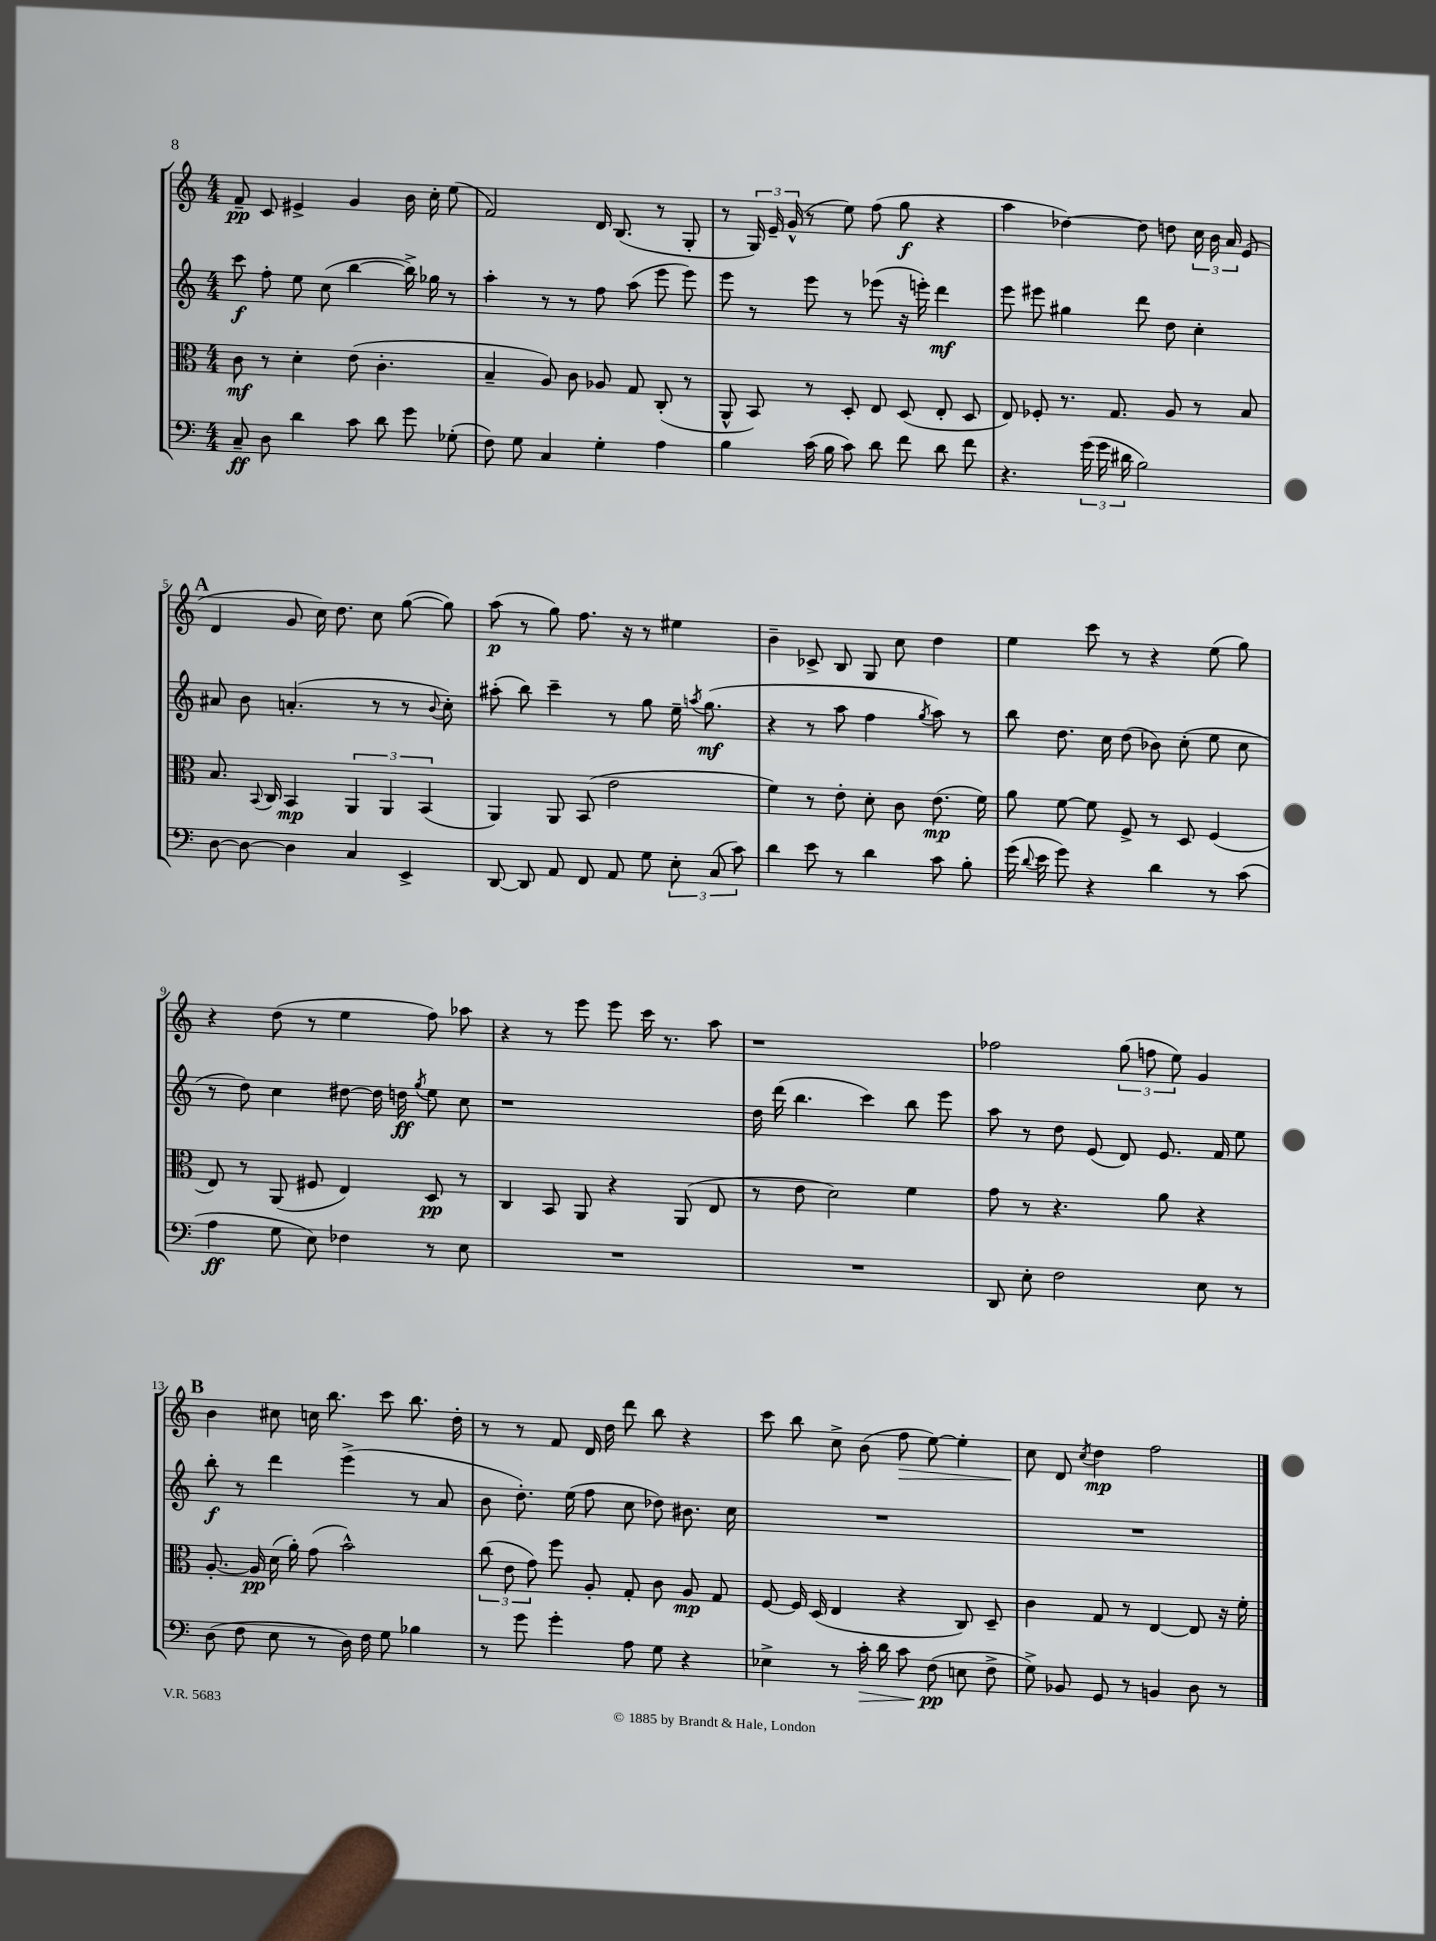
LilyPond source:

<<
\new StaffGroup <<
\new Staff = "s0" {
    \clef treble \key c \major \numericTimeSignature \time 4/4
    \autoBeamOff f'8--\pp c'8 eis'4-> g'4 b'16 c''16-. e''8( |
    f'2) d'16 b8.( r8 g8-. |
    r8 \tuplet 3/2 { g16) e'16-- g'16-^( } r8 e''8) f''8( g''8\f r4 |
    a''4 des''4~) des''8 d''8 \tuplet 3/2 { c''16 b'16 a'16 } e'8( |
    \mark \markup { \bold "A" } d'4 g'8 c''16) d''8. c''8 g''8~( g''8) |
    a''8\p( r8 g''8) f''8. r16 r8 eis''4 |
    b'4-- ces'8-> b8 g8 c''8 d''4 |
    e''4 c'''8 r8 r4 e''8( g''8) |
    r4 d''8( r8 e''4 f''8) aes''8 |
    r4 r8 e'''8 e'''8 c'''16 r8. a''8 |
    r1 |
    fes''2 \tuplet 3/2 { g''8( f''8 e''8) } g'4 |
    \mark \markup { \bold "B" } b'4 cis''8 c''16 b''8. c'''8 b''8. d''16-. |
    r8 r8 f'8 d'16 d''16 d'''8 b''8 r4 |
    c'''8 b''8 c''8-> b'8( f''8\> e''8~) e''4-. |
    c''8\! d'8 \acciaccatura { c''8 } d''4\mp f''2 \bar "|." |
}
\new Staff = "s1" {
    \clef treble \key c \major \numericTimeSignature \time 4/4
    \autoBeamOff c'''8\f f''8-. e''8 c''8( b''4~ b''16->) ges''16 r8 |
    a''4-. r8 r8 f''8 a''8( e'''8 e'''8) |
    e'''8 r8 e'''8 r8 ees'''8( r16 e'''16-.) d'''4\mf |
    e'''8 eis'''8 gis''4 d'''8 d''8 c''4-. |
    \mark \markup { \bold "A" } ais'8 b'8 a'4.-.( r8 r8 \appoggiatura { b'8 } c''8-.) |
    ais''8-.( b''8) c'''4-- r8 g''8 e''16-- \acciaccatura { a''8 } g''8.\mf( |
    r4 r8 a''8 f''4 \acciaccatura { g''8 } a''8) r8 |
    b''8 d''8. c''16 d''8( bes'8) c''8-.( e''8 c''8 |
    r8 d''8) c''4 dis''8~ dis''16 d''16\ff \acciaccatura { g''8 } e''8 c''8 |
    r1 |
    d''16 d'''16( b''4. c'''4) b''8 e'''8 |
    a''8 r8 d''8 e'8( d'8) e'8. f'16 e''8 |
    \mark \markup { \bold "B" } b''8-.\f r8 d'''4 e'''4->( r8 a'8 |
    b'8 d''8.-.) e''16( f''8 c''8 des''8) bis'8. c''16 |
    R1 |
    R1 \bar "|." |
}
\new Staff = "s2" {
    \clef alto \key c \major \numericTimeSignature \time 4/4
    \autoBeamOff c'8\mf r8 d'4-. e'8( c'4.-. |
    b4-- a8) c'8 aes8 g8 c8-.( r8 |
    a,8-^ b,8) r8 d8-. e8 d8( e8-. d8 |
    e8) fes8-. r8. g8. a8 r8 b8 |
    \mark \markup { \bold "A" } b8. \appoggiatura { b,8 } c16 b,4\mp \tuplet 3/2 { a,4 a,4 b,4( } |
    a,4) a,8 b,8( e'2 |
    f'4) r8 e'8-. d'8-. c'8 e'8.\mp( f'16) |
    a'8 f'8~ f'8 f8-> r8 d8 f4( |
    e8) r8 a,8( fis8 e4) d8\pp r8 |
    c4 b,8 a,8 r4 a,8( e8 |
    r8 e'8 d'2) f'4 |
    g'8 r8 r4. a'8 r4 |
    \mark \markup { \bold "B" } a8.~-. a16\pp d'16( a'16-.) g'8( b'2-^) |
    \tuplet 3/2 { c''8( e'8 g'8) } f''8 a8-. g8-. c'8 a8\mp g8 |
    f8~ f16 d16( e4 r4 c8) d8-- |
    c'4 g8 r8 e4~ e8 r16 f'16-. \bar "|." |
}
\new Staff = "s3" {
    \clef bass \key c \major \numericTimeSignature \time 4/4
    \autoBeamOff c8--\ff d8 d'4 c'8 d'8 g'8 ges8-.( |
    f8) g8 c4 g4-. a4 |
    b4 c'16( b16 c'8) d'8 f'8 d'8 f'8 |
    r4. \tuplet 3/2 { g'16( g'16 dis'16 } b2) |
    \mark \markup { \bold "A" } d8~ d8~ d4 c4 e,4-> |
    d,8~ d,8 a,8 f,8 a,8 g8 \tuplet 3/2 { e8-. c8( c'8) } |
    d'4 e'8 r8 d'4 c'8 b8-. |
    g'16( \appoggiatura { d'8 } e'16 g'8) r4 d'4 r8 c'8( |
    a4\ff g8 e8) fes4 r8 e8 |
    R1 |
    R1 |
    d,8 e8-. f2 e8 r8 |
    \mark \markup { \bold "B" } d8( f8 e8 r8 d16) f16 g8 bes4 |
    r8 g'8 g'4-. a8 g8 r4 |
    ees4-> r8 c'16-.\> d'16 c'8 f8\pp\!( e8 f8-> |
    g8->) bes,8 g,8 r8 b,4 d8 r8 \bar "|." |
}
>>
>>
